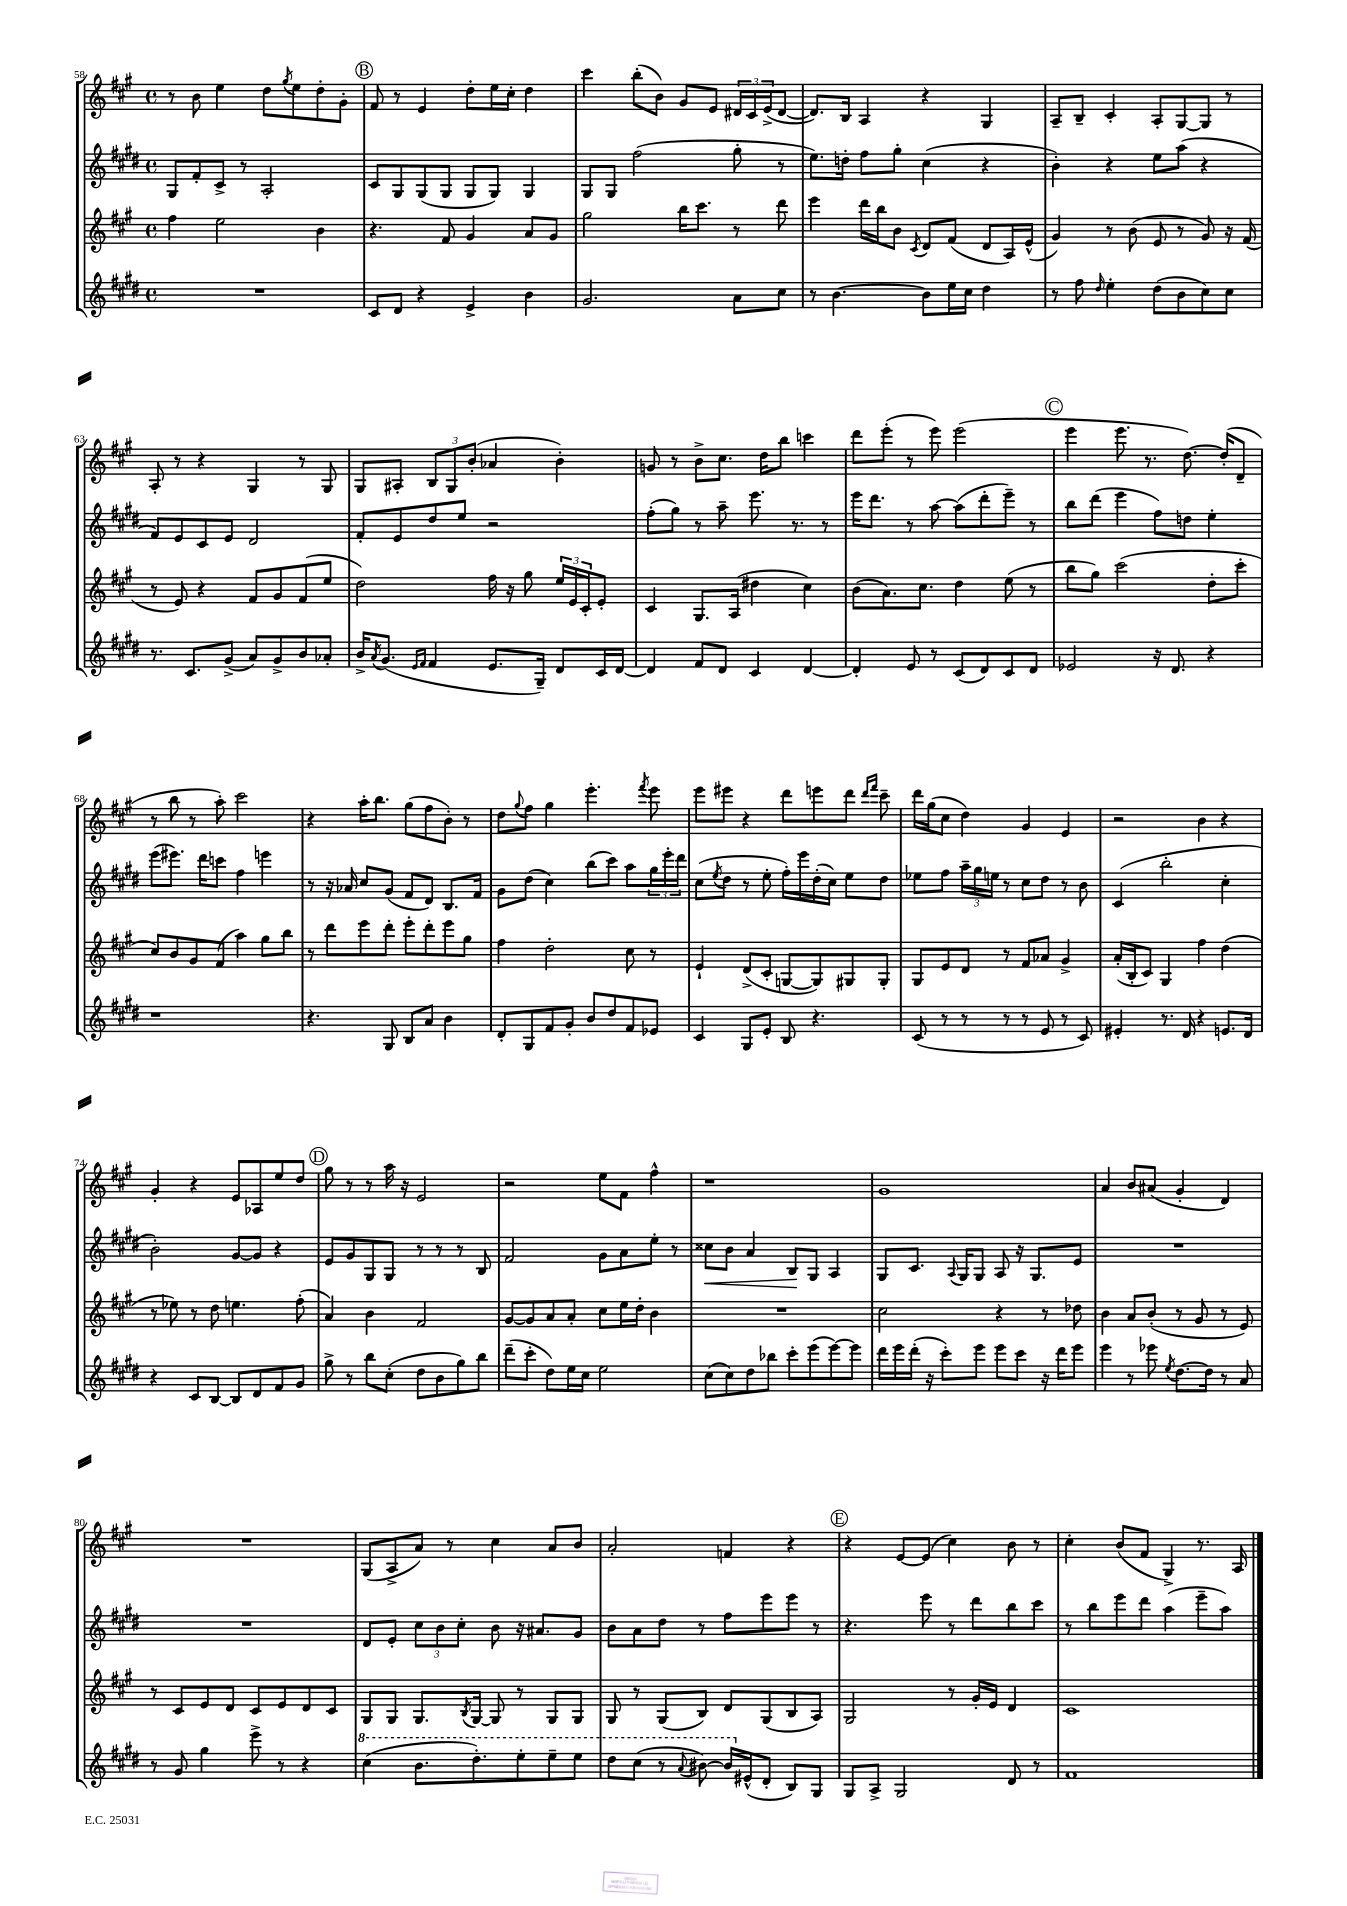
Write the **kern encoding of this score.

**kern	**kern	**kern	**kern
*staff4	*staff3	*staff2	*staff1
*clefG2	*clefG2	*clefG2	*clefG2
*k[f#c#g#d#]	*k[f#c#g#]	*k[f#c#g#d#]	*k[f#c#g#]
*M4/4	*M4/4	*M4/4	*M4/4
*met(c)	*met(c)	*met(c)	*met(c)
1r	4ff#	8G#	8r
.	.	8f#'	8b
.	2ee	8c#^	4ee
.	.	8r	.
.	.	2A'	8dd
.	.	.	8qgg#
.	.	.	8ee
.	4b	.	8dd'
.	.	.	8g#'
=	=	=	=
8c#	4.r	8c#	8f#
8d#	.	8G#	8r
4r	.	(8G#	4e
.	8f#	8G#	.
4e^	4g#	8G#	8dd'
.	.	8G#)	16ee
.	.	.	16cc#'
4b	8a	4G#	4dd
.	8g#	.	.
=	=	=	=
2.g#	2gg#	8G#	4ccc#
.	.	8G#	.
.	.	(2ff#	(8bb'
.	.	.	8b)
.	16bb	.	8g#
.	8.ccc#	.	.
.	.	.	8e
8a	8r	8gg#'	24d#
.	.	.	24c#
.	.	.	(24e^
8cc#	8ddd	8r	[8d#
=	=	=	=
8r	4eee	8.ee)	8.d#])
[4.b	.	.	.
.	.	16dd'	16B
.	16ddd	8ff#	4A
.	16bb	.	.
.	8b	8gg#'	.
.	8qc#	.	.
8b]	8d	(4cc#	4r
16ee	(8f#	.	.
16cc#	.	.	.
4dd#	8d	4r	4G#
.	16A)	.	.
.	(16e^^	.	.
=	=	=	=
8r	4g#)	4b')	8A~
8ff#	.	.	8B~
16qqdd#	.	.	.
4ee'	8r	4r	4c#'
.	(8b	.	.
(8dd#	8e	8ee	8A'
8b	8r	(8aa	[8G#
8cc#)	8g#)	4r	8G#]
8cc#	16r	.	8r
.	(16f#	.	.
=	=	=	=
8.r	8r	8f#)	8A'
.	8e)	8e	8r
8.c#	.	.	.
.	4r	8c#	4r
(8g#^	.	8e	.
8a)	8f#	2d#	4G#
8g#^	8g#	.	.
8b	(8f#	.	8r
8a-'	8ee	.	8G#
=	=	=	=
16b^	2dd)	8f#'	8G#
8qa	.	.	.
(8.g#	.	.	.
.	.	8e	8A#'
16qqe	.	.	.
16qqf#	.	.	.
4f#	.	8dd#	12B
.	.	.	12G#
.	.	8ee	.
.	.	.	(12b'
8.e	16ff#	2r	4a-
.	16r	.	.
.	8gg#	.	.
16G#~)	.	.	.
8d#	24ee	.	4b')
.	24e	.	.
.	24c#'	.	.
16c#	8e'	.	.
[16d#	.	.	.
=	=	=	=
4d#]	4c#	(8ff#'	8g
.	.	8gg#)	8r
8f#	8.G#	8r	8b^
8d#	.	8aa~	8.cc#
.	(16A	.	.
4c#	4dd#	8.eee	.
.	.	.	16dd
.	.	.	8bb
.	.	8.r	.
[4d#	4cc#)	.	4ccc
.	.	8r	.
=	=	=	=
4d#']	(8b	16eee	8ddd
.	.	8.ddd#	.
.	8.a)	.	(8eee'
8e	.	8r	8r
.	8.cc#	.	.
8r	.	[8aa	8eee)
(8c#	4dd	(8aa]	(2eee
8d#)	.	8ddd#'	.
8c#	(8ee	8eee~)	.
8d#	8r	8r	.
=	=	=	=
2e-	8bb	8bb	4eee
.	8gg#)	(8ddd#	.
.	(2ccc#	4eee	8.eee
.	.	.	8.r
16r	.	8ff#)	.
8.d#	.	.	.
.	.	8dd	[8.dd)
4r	8dd'	4ee'	.
.	.	.	(16dd']
.	8ccc#'	.	8d~
=	=	=	=
1r	8cc#)	(8eee	8r
.	8b	8.eee#)	8bb
.	8g#	.	8r
.	.	16ddd#	.
.	(8f#	8ccc	8aa')
.	4aa)	4ff#	2ccc#
.	8gg#	4eee	.
.	8bb	.	.
=	=	=	=
4.r	8r	8r	4r
.	8ddd	16r	.
.	.	16a-	.
.	8eee	8cc#	16aa'
.	.	.	8.bb
8G#	8ddd'	(8g#	.
8B	8eee'	8f#	(8gg#
8a	8ddd'	8d#)	8ff#
4b	8eee	8.B	8b')
.	8gg#	.	8r
.	.	16f#	.
=	=	=	=
8d#'	4ff#	8g#	8dd
.	.	.	8qqgg#
8G#	.	(8dd#	8ff#
8f#	2dd'	4cc#)	4gg#
8g#'	.	.	.
8b	.	(8bb	4.eee'
8dd#	.	8ccc#)	.
8f#	8cc#	8aa	.
.	.	.	8qfff#
8e-	8r	24gg#	8eee
.	.	24eee'	.
.	.	24ddd#	.
=	=	=	=
4c#	4e`	(8cc#	8eee
.	.	8qee	.
.	.	8dd#	8eee#
8G#	(8d^	8r	4r
8e'	8c#'	8ee'	.
8B	[8G	16ff#')	8ddd
.	.	16eee	.
4.r	8G])	(16dd#'	8eee
.	.	16cc#)	.
.	8G#	8ee	8ddd
.	.	.	16qqddd
.	.	.	16qqfff#
.	8G#'	8dd#	8ccc#~
=	=	=	=
(8c#	8G#	8ee-	16ddd
.	.	.	(16gg#
8r	8e	8ff#	8cc#
8r	8d	24aa~	4dd)
.	.	24gg#	.
.	.	24ee	.
8r	8r	8r	.
8r	8f#	8cc#	4g#
8e	8a-	8dd#	.
8r	4g#^	8r	4e
8c#)	.	8b	.
=	=	=	=
4e#'	(16a'	(4c#	2r
.	16B'	.	.
.	8c#)	.	.
8.r	4G#	2bb'	.
16d#	.	.	.
4r	4ff#	.	4b
8.e	(4dd	4cc#'	4r
16d#	.	.	.
=	=	=	=
4r	8r	2b')	4g#'
.	8ee-)	.	.
8c#	8r	.	4r
[8B	8dd	.	.
8B]	4.ee	[8g#	8e
8d#	.	8g#]	8A-
8f#	.	4r	8ee
8g#	(8ff#'	.	8dd
=	=	=	=
8gg#^	4a)	8e	8gg#
8r	.	8g#	8r
8bb	4b	8G#	8r
(8cc#'	.	8G#	16aa
.	.	.	16r
8dd#	2f#	8r	2e
8b	.	8r	.
8gg#)	.	8r	.
8bb	.	8B	.
=	=	=	=
(8ddd#~	[8g#	2f#	2r
8ccc#'	8g#]	.	.
8dd#)	8a	.	.
16ee	8a'	.	.
16cc#	.	.	.
2ee	8cc#	8g#	8ee
.	16ee	8a	8f#
.	16dd'	.	.
.	4b	8ee'	4ff#^^
.	.	8r	.
=	=	=	=
(8cc#	1r	8cc##	1r
8cc#)	.	8b	.
8dd#	.	4a	.
8bb-	.	.	.
8ccc#'	.	8B	.
(8eee	.	8G#	.
[8eee)	.	4A	.
8eee]	.	.	.
=	=	=	=
16ddd#	2cc#	8G#	1g#
16eee	.	.	.
(16ddd#'	.	8.c#	.
16r	.	.	.
8ccc#')	.	.	.
.	.	8qqA	.
.	.	16G#	.
8eee	.	8G#	.
8eee	4r	8A	.
8ccc#	.	16r	.
.	.	8.G#	.
16r	8r	.	.
16ddd#	.	.	.
8eee	8dd-	8e	.
=	=	=	=
4eee	4b	1r	4a
8r	8a	.	8b
8eee-	(8b'	.	(8a#
8qee	.	.	.
[8.dd#	8r	.	4g#'
.	8g#	.	.
16dd#]	.	.	.
8r	8r	.	4d)
8a	8e)	.	.
=	=	=	=
8r	8r	1r	1r
8g#	8c#	.	.
4gg#	8e	.	.
.	8d	.	.
8eee^	8c#	.	.
8r	8e	.	.
4r	8d	.	.
.	8c#	.	.
=	=	=	=
(4ccc#	8G#	8d#	(8G#
.	8G#	8e'	8A^
8.bb	8.G#	12cc#	8a)
.	.	12b	.
.	.	.	8r
.	.	12cc#'	.
.	8qB	.	.
8.ddd#')	[16G#	.	.
.	8G#]	8b	4cc#
8eee'	8r	16r	.
.	.	8.a#	.
8eee~	8G#	.	8a
8eee	8G#	8g#	8b
=	=	=	=
8ddd#	8G#	8b	2a'
(8ccc#	8r	8a	.
8r	(8G#	8dd#	.
8qqaa	.	.	.
[8bb#)	8B)	8r	.
16bb#]	8d	8ff#	4f
(16e#^^	.	.	.
8d#'	(8G#	8eee	.
8B)	8B	8eee	4r
8G#	8A)	8r	.
=	=	=	=
8G#	2G#	4.r	4r
8A^	.	.	.
2G#	.	.	[8e
.	.	8eee	(8e]
.	8r	8r	4cc#)
.	16g#'	8ddd#	.
.	16e	.	.
8d#	4d	8bb	8b
8r	.	8ccc#	8r
=	=	=	=
1f#	1c#	8r	4cc#'
.	.	8bb	.
.	.	8eee	(8b
.	.	8ddd#	8f#
.	.	(4aa	4G#^)
.	.	8eee~	8.r
.	.	8aa)	.
.	.	.	16A
==	==	==	==
*-	*-	*-	*-
